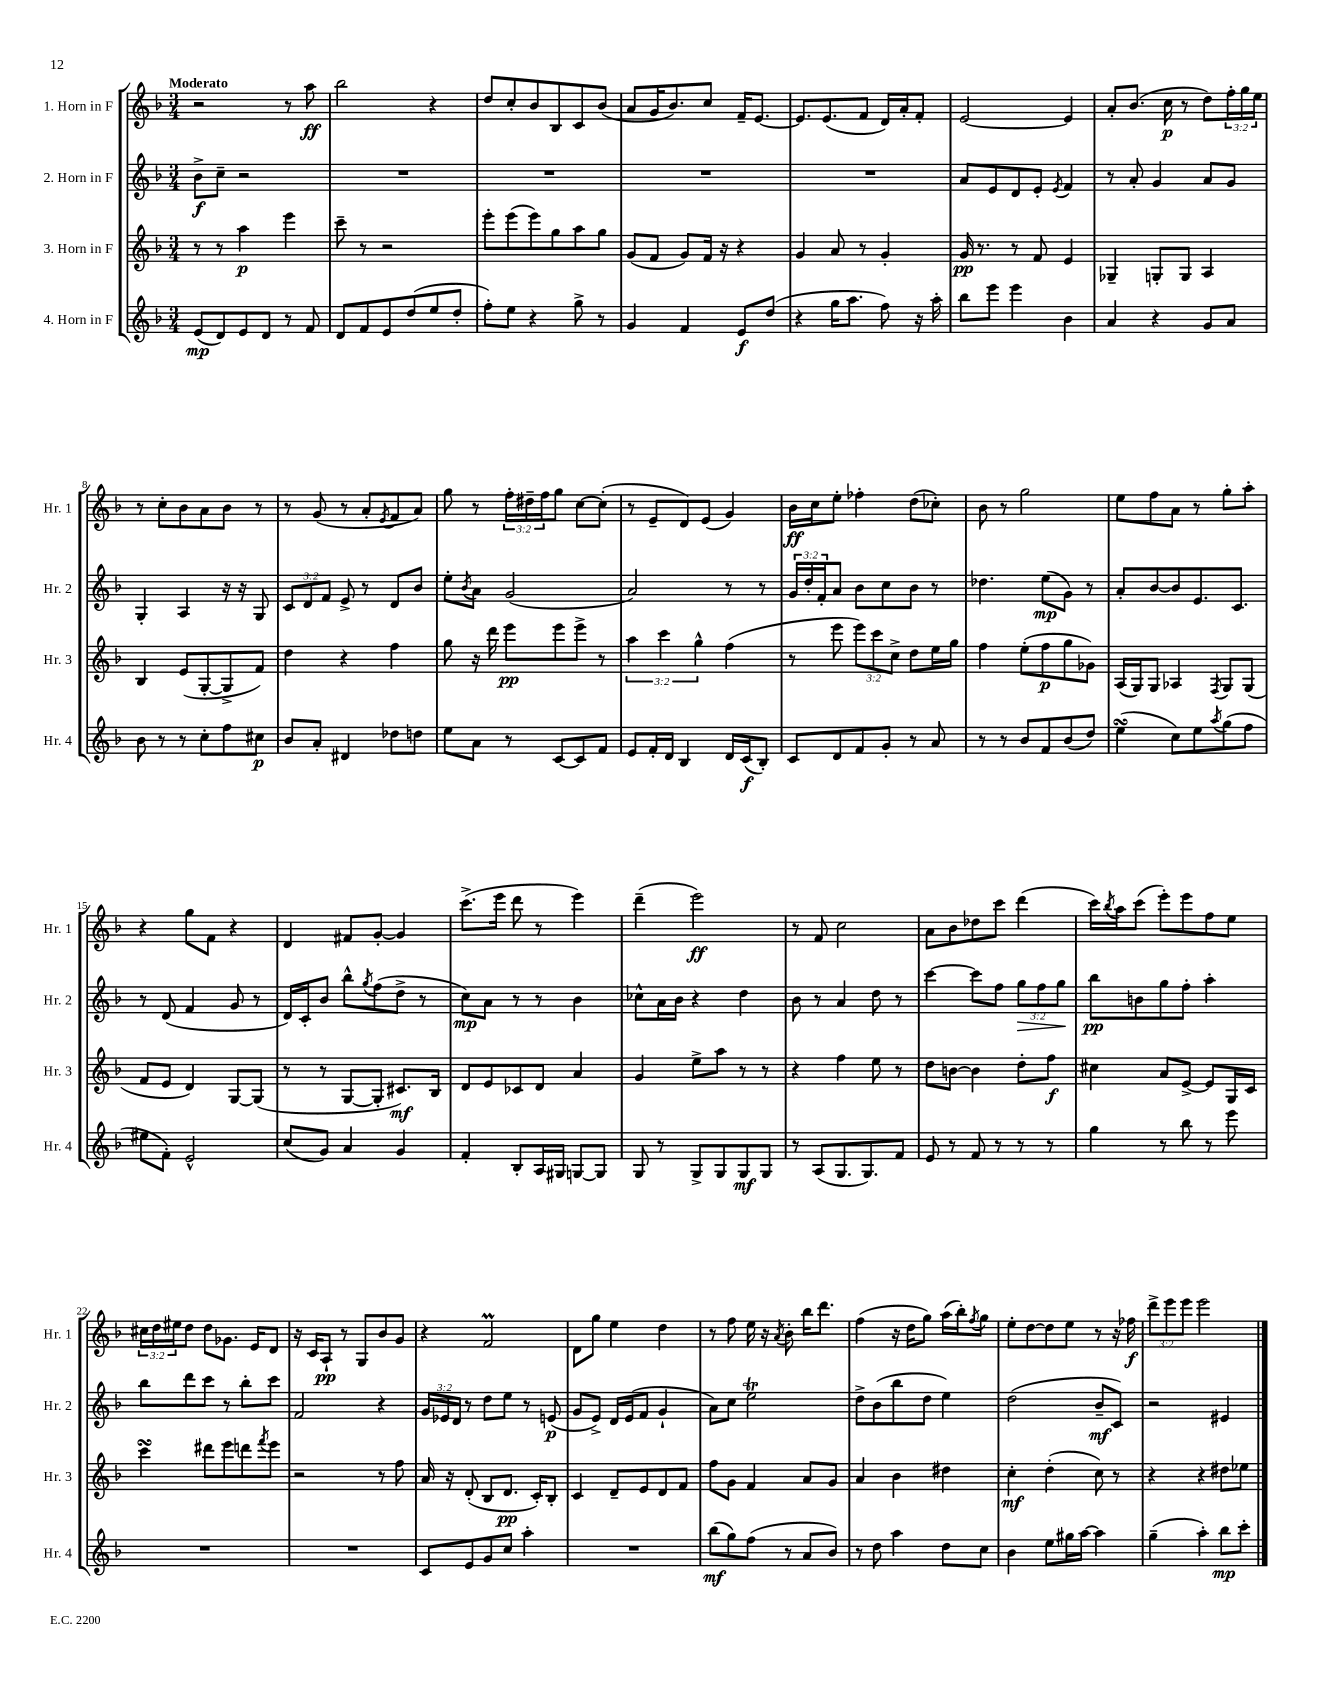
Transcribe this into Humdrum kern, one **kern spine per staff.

**kern	**kern	**kern	**kern
*staff4	*staff3	*staff2	*staff1
*clefG2	*clefG2	*clefG2	*clefG2
*k[b-]	*k[b-]	*k[b-]	*k[b-]
*M3/4	*M3/4	*M3/4	*M3/4
(8e	8r	8b-^	2r
8d)	8r	8cc~	.
8e	4aa	2r	.
8d	.	.	.
8r	4eee	.	8r
8f	.	.	8aa
=	=	=	=
8d	8ccc~	2.r	2bb-
8f	8r	.	.
8e	2r	.	.
(8dd	.	.	.
8ee	.	.	4r
8dd'	.	.	.
=	=	=	=
8ff')	8eee'	2.r	8dd
8ee	(8eee	.	8cc'
4r	8eee)	.	8b-
.	8gg	.	8B-
8gg^	8aa	.	8c
8r	8gg	.	(8b-
=	=	=	=
4g	(8g	2.r	8a
.	8f	.	16g
.	.	.	8.b-)
4f	8g)	.	.
.	16f	.	8cc
.	16r	.	.
8e	4r	.	16f~
.	.	.	[8.e
(8dd	.	.	.
=	=	=	=
4r	4g	2.r	8.e]
.	.	.	(8.e
16gg	8a	.	.
8.aa	.	.	.
.	8r	.	8f
8ff)	4g'	.	16d)
.	.	.	16a'
16r	.	.	8f'
16aa'	.	.	.
=	=	=	=
8bb-	16g	8a	[2e
.	8.r	.	.
8eee	.	8e	.
4eee	8r	8d	.
.	8f	8e'	.
.	.	8qe	.
4b-	4e	4f	4e]
=	=	=	=
4a	4G-~	8r	8a'
.	.	8a'	(8.b-
4r	8G'	4g	.
.	.	.	16cc
.	8G	.	8r
8g	4A	8a	8dd)
8a	.	8g	24ff'
.	.	.	24gg
.	.	.	24ee
=	=	=	=
8b-	4B-	4G'	8r
8r	.	.	8cc'
8r	(8e	4A	8b-
8cc'	[8G'	.	8a
8ff	8G^]	16r	8b-
.	.	16r	.
8cc#	8f)	8G	8r
=	=	=	=
8b-	4dd	12c	8r
.	.	12d	.
8a'	.	.	(8g
.	.	12f	.
4d#	4r	8e^	8r
.	.	8r	8a'
.	.	.	8qe
8dd-	4ff	8d	8f
8dd	.	8b-	8a)
=	=	=	=
8ee	8gg	8ee'	8gg
.	.	8qb-	.
8a	16r	8a	8r
.	16ddd	.	.
8r	8eee	(2g	24ff'
.	.	.	24dd#~
.	.	.	24ff
[8c	8eee	.	8gg
8c]	8eee^	.	[8cc
8f	8r	.	(8cc']
=	=	=	=
8e	6aa	2a)	8r
16f'	.	.	8e~
.	6ccc	.	.
16d	.	.	.
4B-	.	.	8d)
.	6gg^^	.	.
.	.	.	(8e
16d	(4ff	8r	4g)
(16c	.	.	.
8B-')	.	8r	.
=	=	=	=
8c	8r	24g	16b-
.	.	24dd'	.
.	.	.	16cc
.	.	24f'	.
8d	8eee	8a	8ee'
8f	12eee)	8b-	4ff-'
.	12ccc	.	.
8g'	.	8cc	.
.	12cc^	.	.
8r	8dd	8b-	(8dd
8a	16ee	8r	8cc-')
.	16gg	.	.
=	=	=	=
8r	4ff	4.dd-	8b-
8r	.	.	8r
8b-	(8ee'	.	2gg
8f	8ff	(8ee	.
(8b-	8gg	8g)	.
8dd)	8g-)	8r	.
=	=	=	=
(4ee	(16A	8a'	8ee
.	16G)	.	.
.	8G	[8b-	8ff
8cc)	4A-	8b-]	8a
8ee	.	8.e	8r
8qaa	8qF	.	.
(8gg	8G	.	8gg'
.	.	8.c	.
8ff	(8G	.	8aa'
=	=	=	=
8ee#	8f	8r	4r
8f')	8e	(8d	.
2e^^	4d)	4f	8gg
.	.	.	8f
.	[8G	8g	4r
.	(8G]	8r	.
=	=	=	=
(8cc	8r	16d)	4d
.	.	16c'	.
8g)	8r	8b-	.
4a	[8G	8bb-^^	8f#
.	.	8qgg	.
.	8G']	(8ff	[8g'
4g	8.c#)	8dd^	4g]
.	.	8r	.
.	16B-	.	.
=	=	=	=
4f'	8d	8cc)	(8.ccc^
.	8e	8a	.
.	.	.	16eee
8B-'	8c-	8r	8ddd
16A	8d	8r	8r
16G#	.	.	.
[8G	4a	4b-	4eee)
8G]	.	.	.
=	=	=	=
8G	4g	8cc-^^	(4ddd~
8r	.	16a	.
.	.	16b-	.
8G^	8ee^	4r	2eee)
8G	8aa	.	.
8G	8r	4dd	.
8G	8r	.	.
=	=	=	=
8r	4r	8b-	8r
(8A	.	8r	8f
8.G	4ff	4a	2cc
8.G)	.	.	.
.	8ee	8dd	.
8f	8r	8r	.
=	=	=	=
8e	8dd	[4ccc	8a
8r	[8b	.	8b-
8f	4b]	8ccc]	8dd-
8r	.	8ff	8ccc
8r	8dd'	12gg	(4ddd
.	.	12ff	.
8r	8ff	.	.
.	.	12gg	.
=	=	=	=
4gg	4cc#	8bb-	16ccc)
.	.	.	8qbb-
.	.	.	16aa
.	.	8b	(8ccc
8r	8a	8gg	8eee')
8bb-	[8e^	8ff'	8eee
8r	8e]	4aa'	8ff
8eee	16G	.	8ee
.	16c	.	.
=	=	=	=
2.r	4ccc	8bb-	24cc#
.	.	.	24dd
.	.	.	24ee#
.	.	8ddd	8dd
.	8ddd#	8ccc	8dd
.	8eee	8r	8.g-
.	8ddd	8bb-'	.
.	.	.	16e
.	8qfff	.	.
.	8eee	8ccc	8d
=	=	=	=
2.r	2r	2f	16r
.	.	.	16c
.	.	.	8A`
.	.	.	8r
.	.	.	8G
.	8r	4r	8b-
.	8ff	.	8g
=	=	=	=
8c	16a	24g	4r
.	.	24e-	.
.	16r	.	.
.	.	24d	.
8e	(8d'	8r	.
8g	8B-	8dd	2f
8cc	8.d	8ee	.
4aa'	.	8r	.
.	16c')	.	.
.	8B-'	(8e	.
=	=	=	=
2.r	4c	8g	8d
.	.	8e^)	8gg
.	8d~	16d	4ee
.	.	(16e	.
.	8e	8f	.
.	8d	4g`	4dd
.	8f	.	.
=	=	=	=
(8bb-	8ff	8a)	8r
8gg)	8g	8cc	8ff
(8ff	4f	2ee	16ee
.	.	.	16r
.	.	.	8qa
8r	.	.	8b-'
8a	8a	.	16bb-
.	.	.	8.ddd
8b-)	8g	.	.
=	=	=	=
8r	4a	8dd^	(4ff
8dd	.	(8b-	.
4aa	4b-	8bb-	16r
.	.	.	16dd
.	.	8dd	8gg)
8dd	4dd#	4ee)	(16aa
.	.	.	16bb-')
.	.	.	8qff
8cc	.	.	8gg
=	=	=	=
4b-	4cc'	(2dd	8ee'
.	.	.	[8dd
8ee	(4dd'	.	8dd]
16gg#	.	.	8ee
[16aa	.	.	.
4aa]	8cc)	8b-~	8r
.	8r	8c)	16r
.	.	.	16ff-
=	=	=	=
(4gg~	4r	2r	12ddd^
.	.	.	12eee
.	.	.	12eee
4aa')	4r	.	2eee
8bb-	8dd#	4e#	.
8ccc'	8ee-	.	.
==	==	==	==
*-	*-	*-	*-
